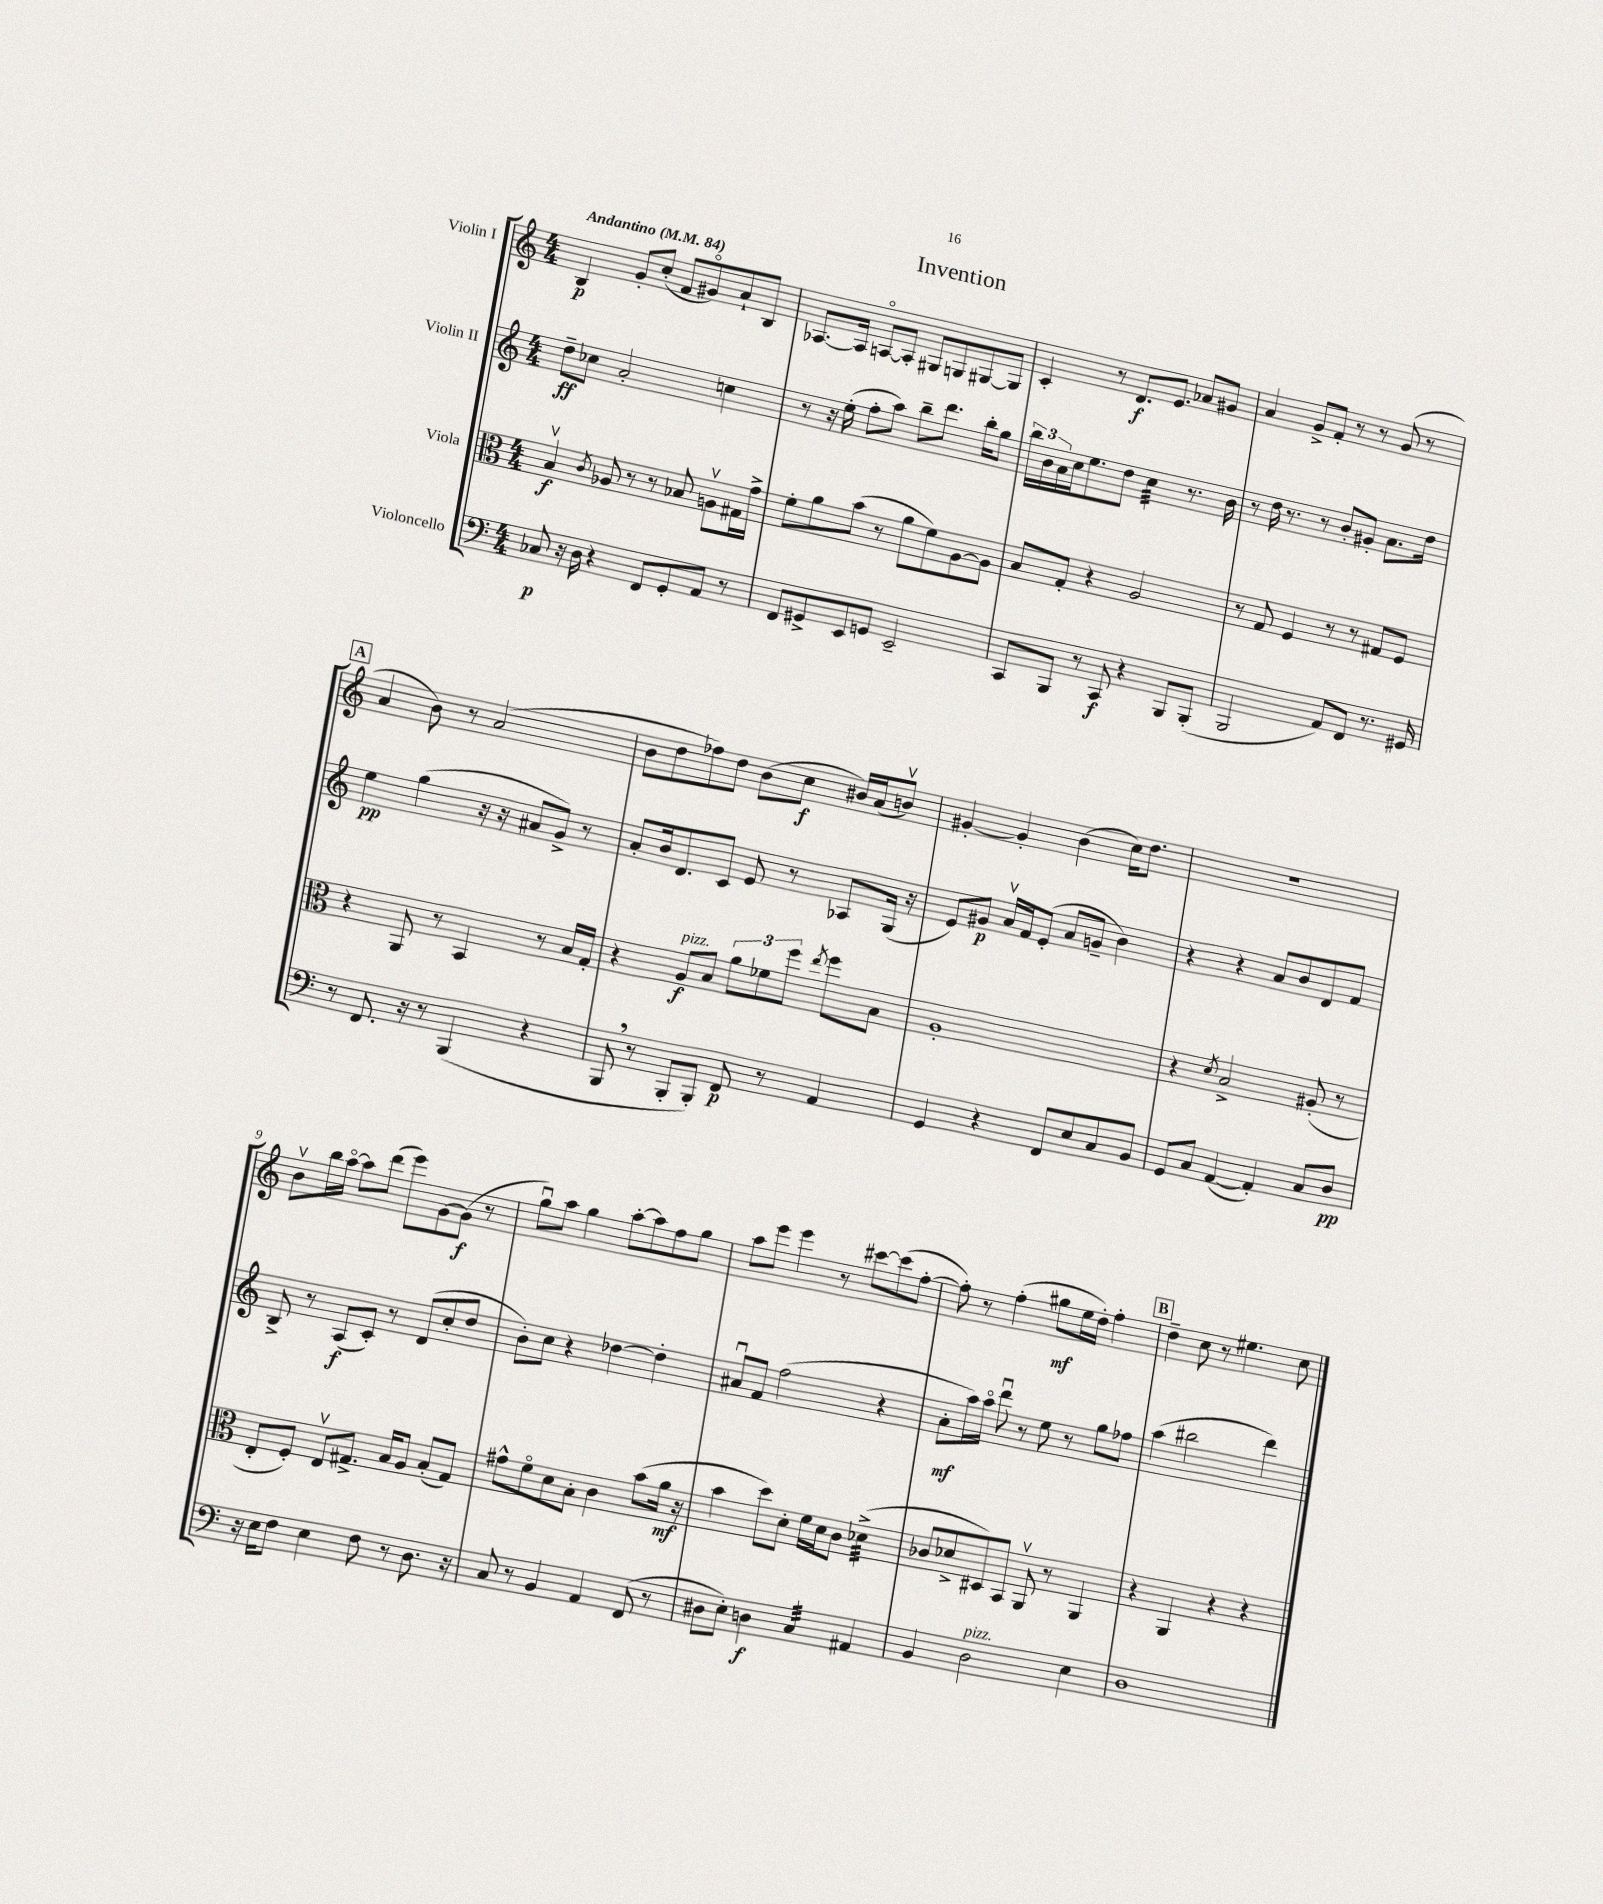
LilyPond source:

\header { title = "Invention" }
<<
\new StaffGroup <<
\new Staff = "s0" \with { instrumentName = "Violin I" } {
    \clef treble \key c \major \numericTimeSignature \time 4/4 \tempo "Andantino" 4 = 84
    b4\p g'8-. c''8-.( f'8 gis'8\flageolet) a'8-! b8 |
    aes8.~ aes16 a8~\flageolet a8-. gis8 g8 gis8~ gis8 |
    c'4-. r8 d'8.\f e'8. aes'8 gis'8 |
    a'4 g'8-> f'8-. r8 r8 g'8( r8 |
    \mark \markup { \box "A" } a'4 b'8) r8 a'2( |
    b'8 d''8 fes''8) d''8 b'8( c''8\f bis'16) a'16( b'8\upbow) |
    gis'4~-. gis'4-. b'4( c''16) d''8. |
    R1 |
    b'8\upbow b''16 a''16~\flageolet a''8 d'''8( e'''8) g'8~ g'8\f( r8 |
    g''8\downbow) a''8 g''4 a''8~-. a''8 f''8 g''8 |
    a''8 e'''8 e'''4 r8 cis'''8~ cis'''8( f''8~-. |
    f''8-.) r8 f''4-.( gis''8\mf e''16 d''16-.) f''4-. |
    \mark \markup { \box "B" } d''4-- c''8 r8 eis''4. c''8 \bar "|." |
}
\new Staff = "s1" \with { instrumentName = "Violin II" } {
    \clef treble \key c \major \numericTimeSignature \time 4/4
    d''8--\ff ces''8 a'2-. c''4 |
    r8 r16 e''16-.( f''8-. a''8) b''8-- d'''8. b''16-. g''8 |
    \tuplet 3/2 { b''16 b'16 a'16 } c''16 e''8. d''8 c''4:32 r8. b'16 |
    r8 d''16 r8. r8 b'8-. gis'8-. a'8. d''16 |
    \mark \markup { \box "A" } e''4\pp g''4( r16 r16 ais'8 g'8->) r8 |
    a'8-. b'16 d'8. c'8 e'8 r8 aes8 g16( r16 |
    e'8) gis'8\p a'16\upbow f'16 e'8-.( a'8 g'8-- b'4) |
    r4 r4 a'8 b'8 d'8 f'8 |
    b8-> r8 a8\f( c'8-.) r8 d'8( c''8-. d''8 |
    b'8-.) c''8 r4 des''4~ des''4-. |
    ais'8\downbow f'8 f''2( r4 |
    a'8-.\mf a''16) a''16\flageolet d'''8\downbow r8 e''8 r8 g''8 fes''8 |
    \mark \markup { \box "B" } a''4( bis''2 d'''4) \bar "|." |
}
\new Staff = "s2" \with { instrumentName = "Viola" } {
    \clef alto \key c \major \numericTimeSignature \time 4/4
    b4\upbow\f \acciaccatura { c'8 } aes8 r8 r8 bes8 a8\upbow gis16 g'16-> |
    f'8-. a'8 b'8( r8 a'8 f'8) a8~ a8 |
    b8 g8-. r4 a2 |
    r8 g8 f4 r8 r8 gis8 f8 |
    \mark \markup { \box "A" } r4 a,8 r8 b,4 r8 b16 g16-. |
    r4 a8\f^\markup { \italic "pizz." } b8 \tuplet 3/2 { a'8 fes'8 f''8 } \acciaccatura { e''8 } f''8 b8 |
    a1-. |
    r4 \acciaccatura { d'8 } b2-> ais8-.( r8 |
    e8-. f8-.) e8\upbow gis8.-> b16 a8 b8-.( gis8) |
    gis'8-^ f'8\flageolet d'8 b8-. c'4 b'8( a'16\mf r16 |
    b'4 d''8) d'8-. f'16 d'16 c'8 des'4:32->( |
    ces'8 des'8-> dis8) b,8 a,8\upbow r8 a,4 |
    \mark \markup { \box "B" } r4 a,4 r4 r4 \bar "|." |
}
\new Staff = "s3" \with { instrumentName = "Violoncello" } {
    \clef bass \key c \major \numericTimeSignature \time 4/4
    ces8\p r16 d16 r4 f,8 g,8-. a,8 r8 |
    f,8 gis,8-> e,8 g,8 e,2-- |
    c,8 b,,8 r8 c,8\f r4 b,,8 b,,8-.( |
    b,,2 a,8) f,8 r8. gis,16 |
    \mark \markup { \box "A" } r8 f,8. r16 r8 b,,4( r4 |
    b,,8 \breathe r8 b,,8-. b,,8-.) f,8\p r8 a,4 |
    g,4 r4 f,8 e8 c8 b,8 |
    g,8 c8 a,4~( a,4-.) c8 d8\pp |
    r16 e16 f8 e4 f8 r8 d8. r16 |
    c8 r8 b,4 a,4 f,8( r8 |
    dis8 e8-.) d4\f c4:32 ais,4 |
    b,4 d2^\markup { \italic "pizz." } e4 |
    \mark \markup { \box "B" } d1 \bar "|." |
}
>>
>>
